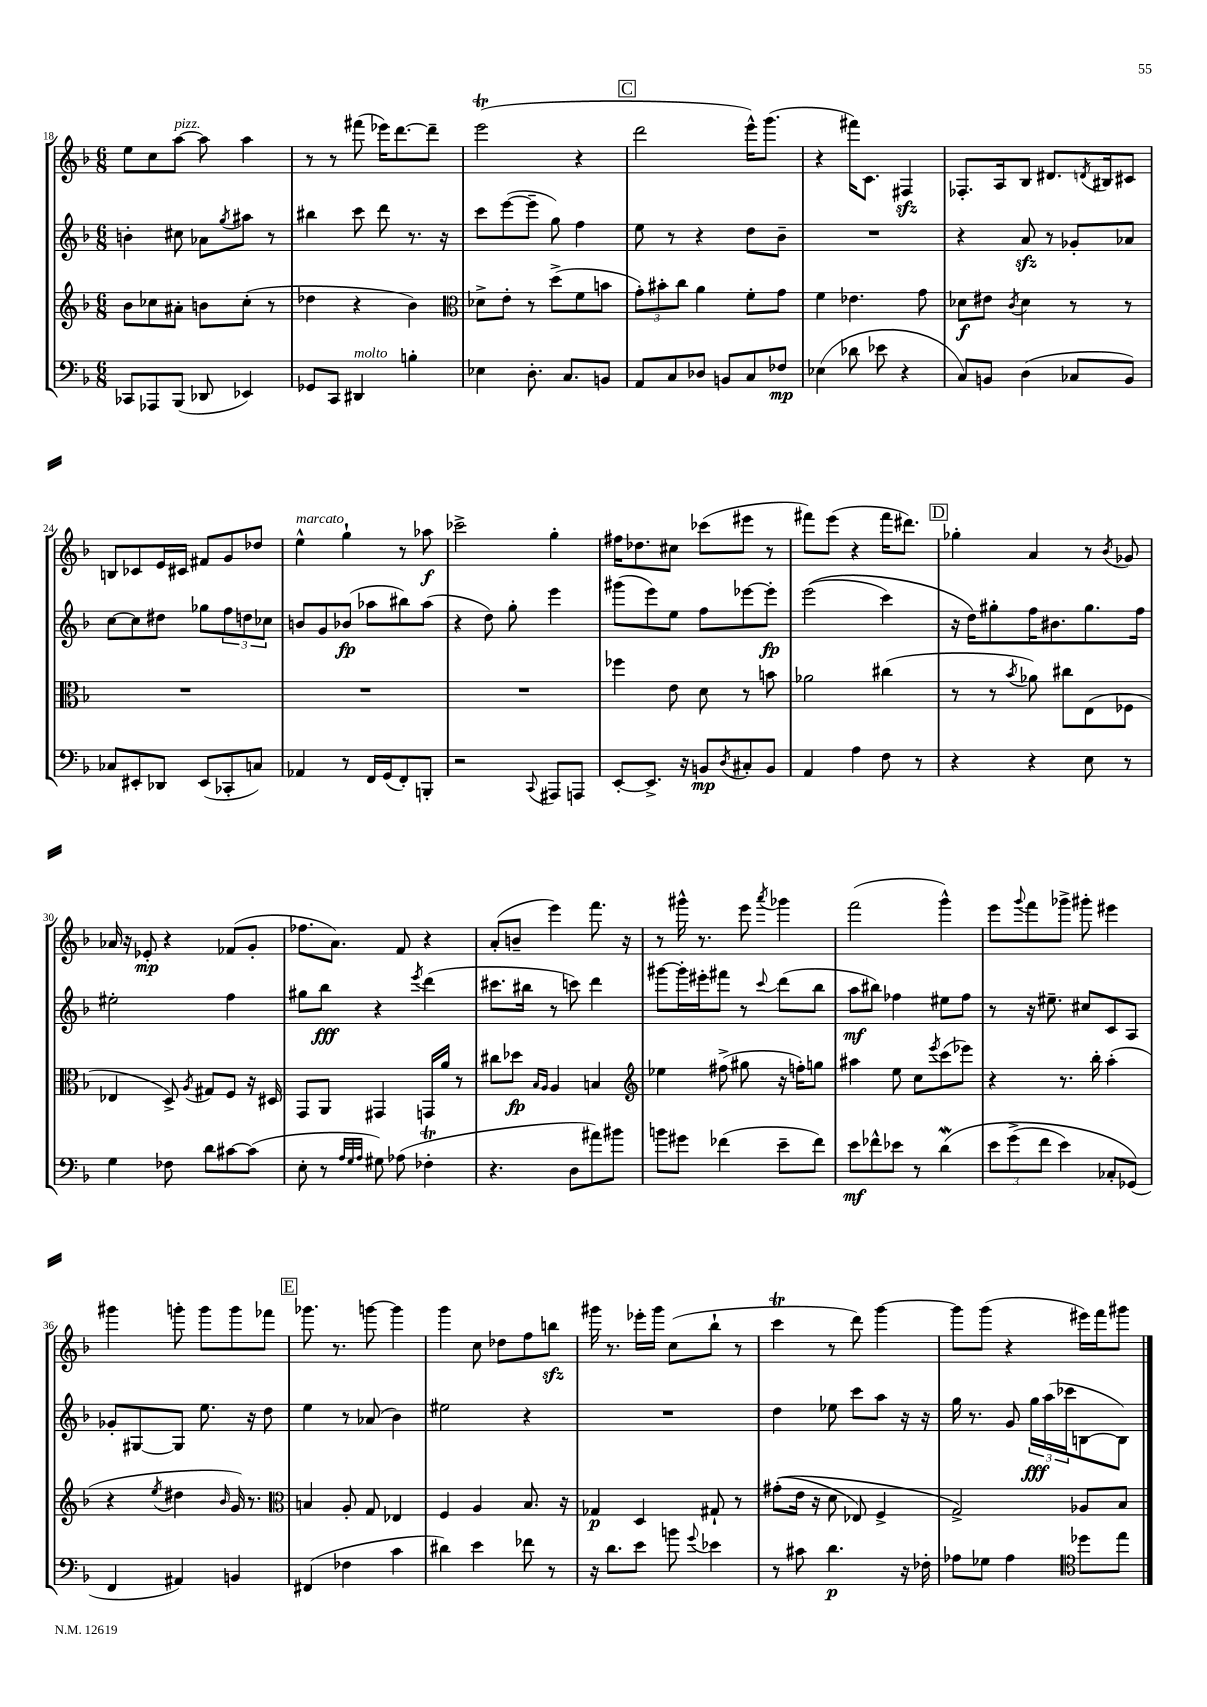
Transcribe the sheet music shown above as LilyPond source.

<<
\new StaffGroup <<
\new Staff = "s0" {
    \clef treble \key f \major \numericTimeSignature \time 6/8
    e''8 c''8 a''8~^\markup { \italic "pizz." } a''8 a''4 |
    r8 r8 fis'''8( ees'''16) d'''8.~ d'''8-- |
    e'''2\trill( r4 |
    \mark \markup { \box "C" } d'''2 e'''16-^) g'''8.( |
    r4 fis'''16) c'8. fis4\sfz |
    fes8.-. a16 bes8 dis'8. \acciaccatura { d'8 } bis16 cis'8 |
    b8 ces'8 e'16 cis'16 fis'8 g'8 des''8 |
    e''4-^^\markup { \italic "marcato" } g''4-! r8 aes''8\f |
    ces'''2-> g''4-. |
    fis''16 des''8. cis''8 ces'''8( eis'''8 r8 |
    fis'''8) e'''8( r4 fis'''16 dis'''8.) |
    \mark \markup { \box "D" } ges''4-. a'4 r8 \acciaccatura { bes'8 } ges'8 |
    aes'16 r16 ees'8-.\mp r4 fes'8( g'8-. |
    fes''8. a'8.) f'8 r4 |
    a'8-.( b'8-- e'''4) f'''8. r16 |
    r8 gis'''16-^ r8. e'''8 \acciaccatura { a'''8 } ges'''4 |
    f'''2( g'''4-^) |
    e'''8 \appoggiatura { g'''8 } f'''8 ges'''8-> gis'''8-. eis'''4 |
    gis'''4 g'''8-. g'''8 g'''8 fes'''8 |
    \mark \markup { \box "E" } ges'''8. r8. g'''8~ g'''4 |
    g'''4 c''8 des''8 f''8 b''8\sfz |
    gis'''16 r8. ees'''16-. gis'''16 c''8( bes''8-! r8 |
    c'''4\trill r8 d'''8) g'''4~ |
    g'''8 g'''8( r4 eis'''16) f'''16 gis'''8 \bar "|." |
}
\new Staff = "s1" {
    \clef treble \key f \major \numericTimeSignature \time 6/8
    b'4-. cis''8 aes'8 \acciaccatura { g''8 } ais''8 r8 |
    bis''4 c'''8 d'''8 r8. r16 |
    c'''8 e'''8~( e'''8-- g''8) f''4 |
    \mark \markup { \box "C" } e''8 r8 r4 d''8 bes'8-- |
    R2. |
    r4 a'8\sfz r8 ges'8-. aes'8 |
    c''8~ c''8 dis''8 ges''8 \tuplet 3/2 { f''8 d''8 ces''8 } |
    b'8 g'8 bes'8\fp( aes''8 bis''8) aes''8( |
    r4 d''8) g''8-. e'''4 |
    gis'''8( e'''8) e''8 f''8 ees'''8~ ees'''8-.\fp |
    e'''2(\( c'''4) |
    \mark \markup { \box "D" } r16 d''16\) gis''8-. f''16 bis'8. gis''8. f''16 |
    eis''2-. f''4 |
    gis''8 bes''8\fff r4 \acciaccatura { e'''8 } d'''4( |
    cis'''8. bis''16 r8 c'''8) d'''4 |
    gis'''8~ gis'''16-. eis'''16-. fis'''8 r8 \appoggiatura { c'''8 } d'''8( bes''8 |
    a''8\mf bis''8) fes''4 eis''8 fes''8 |
    r8 r16 eis''8.-- cis''8 c'8 a8 |
    ges'8-. gis8~ gis8 e''8. r16 d''8 |
    \mark \markup { \box "E" } e''4 r8 aes'8( bes'4) |
    eis''2 r4 |
    R2. |
    d''4 ees''8 c'''8 a''8 r16 r16 |
    g''16 r8. g'8 \tuplet 3/2 { g''16\fff a''16( ces'''16 } b8~ b8) \bar "|." |
}
\new Staff = "s2" {
    \clef treble \key f \major \numericTimeSignature \time 6/8
    bes'8 ces''8 ais'8-. b'8 ces''8-.( r8 |
    des''4 r4 bes'4) |
    \clef alto des'8-> e'8-. r8 d''8->( f'8 b'8 |
    \mark \markup { \box "C" } \tuplet 3/2 { g'8-.) bis'8-. c''8 } a'4 f'8-. g'8 |
    f'4 ees'4. g'8 |
    des'8\f eis'8 \acciaccatura { c'8 } des'4 r8 r8 |
    R2. |
    R2. |
    R2. |
    fes''4 e'8 d'8 r8 b'8 |
    aes'2 cis''4( |
    \mark \markup { \box "D" } r8 r8 \acciaccatura { bes'8 } aes'8) cis''8 e8( fes8 |
    ees4 d8->) \acciaccatura { a8 } gis8 f8 r16 dis16 |
    g,8 a,8 gis,4 g,16 a'16 r8 |
    cis''8 des''8\fp \grace { bes16 a16 } a4 b4 |
    \clef treble ees''4 fis''8->( gis''8 r16 f''16-.) g''8 |
    ais''4 e''8 c''8 \acciaccatura { e'''8 } c'''8( ees'''8) |
    r4 r8. bes''16-. a''4-.( |
    r4 \acciaccatura { e''8 } dis''4 \grace { bes'16 } g'16) r8. |
    \mark \markup { \box "E" } \clef alto b4 a8-. g8 ees4 |
    f4 a4 bes8. r16 |
    ges4\p d4 gis8-! r8 |
    gis'8-.(\( e'16 r16 d'8 ees8) f4-> |
    g2->\) aes8 bes8 \bar "|." |
}
\new Staff = "s3" {
    \clef bass \key f \major \numericTimeSignature \time 6/8
    ces,8 aes,,8 bes,,8( des,8 ees,4) |
    ges,8 c,8 dis,4^\markup { \italic "molto" } b4-. |
    ees4 d8.-. c8. b,8 |
    \mark \markup { \box "C" } a,8 c8 des8 b,8 c8 fes8\mp |
    ees4( des'8 ees'8 r4 |
    c8) b,8 d4( ces8 b,8) |
    ces8 eis,8-. des,8 eis,8( ces,8-. c8) |
    aes,4 r8 f,16 g,16( f,8-.) b,,8-. |
    r2 \appoggiatura { c,8 } ais,,8 a,,8 |
    e,8~-. e,8.-> r16 b,8\mp \acciaccatura { d8 } cis8-. b,8 |
    a,4 a4 f8 r8 |
    \mark \markup { \box "D" } r4 r4 e8 r8 |
    g4 fes8 d'8 cis'8~ cis'8( |
    e8-. r8 \grace { a32 g32 a32 } gis8) aes8( fes4-.\trill |
    r4. d8 ais'8) bis'8 |
    b'8 gis'8 fes'4( e'8-- fes'8) |
    e'8\mf fes'8-^ ees'8 r8 d'4\mordent\( |
    \tuplet 3/2 { e'8 g'8->( f'8 } e'4) ces8-. ges,8(\) |
    f,4 ais,4) b,4 |
    \mark \markup { \box "E" } fis,4( fes4 c'4 |
    dis'4) e'4 fes'8 r8 |
    r16 d'8. e'8 b'8 \appoggiatura { g'8 } ees'4 |
    r8 cis'8 d'4.\p r16 fes16-. |
    aes8 ges8 aes4 \clef tenor des''8 e''8 \bar "|." |
}
>>
>>
\layout { \context { \Score currentBarNumber = #18 } }
